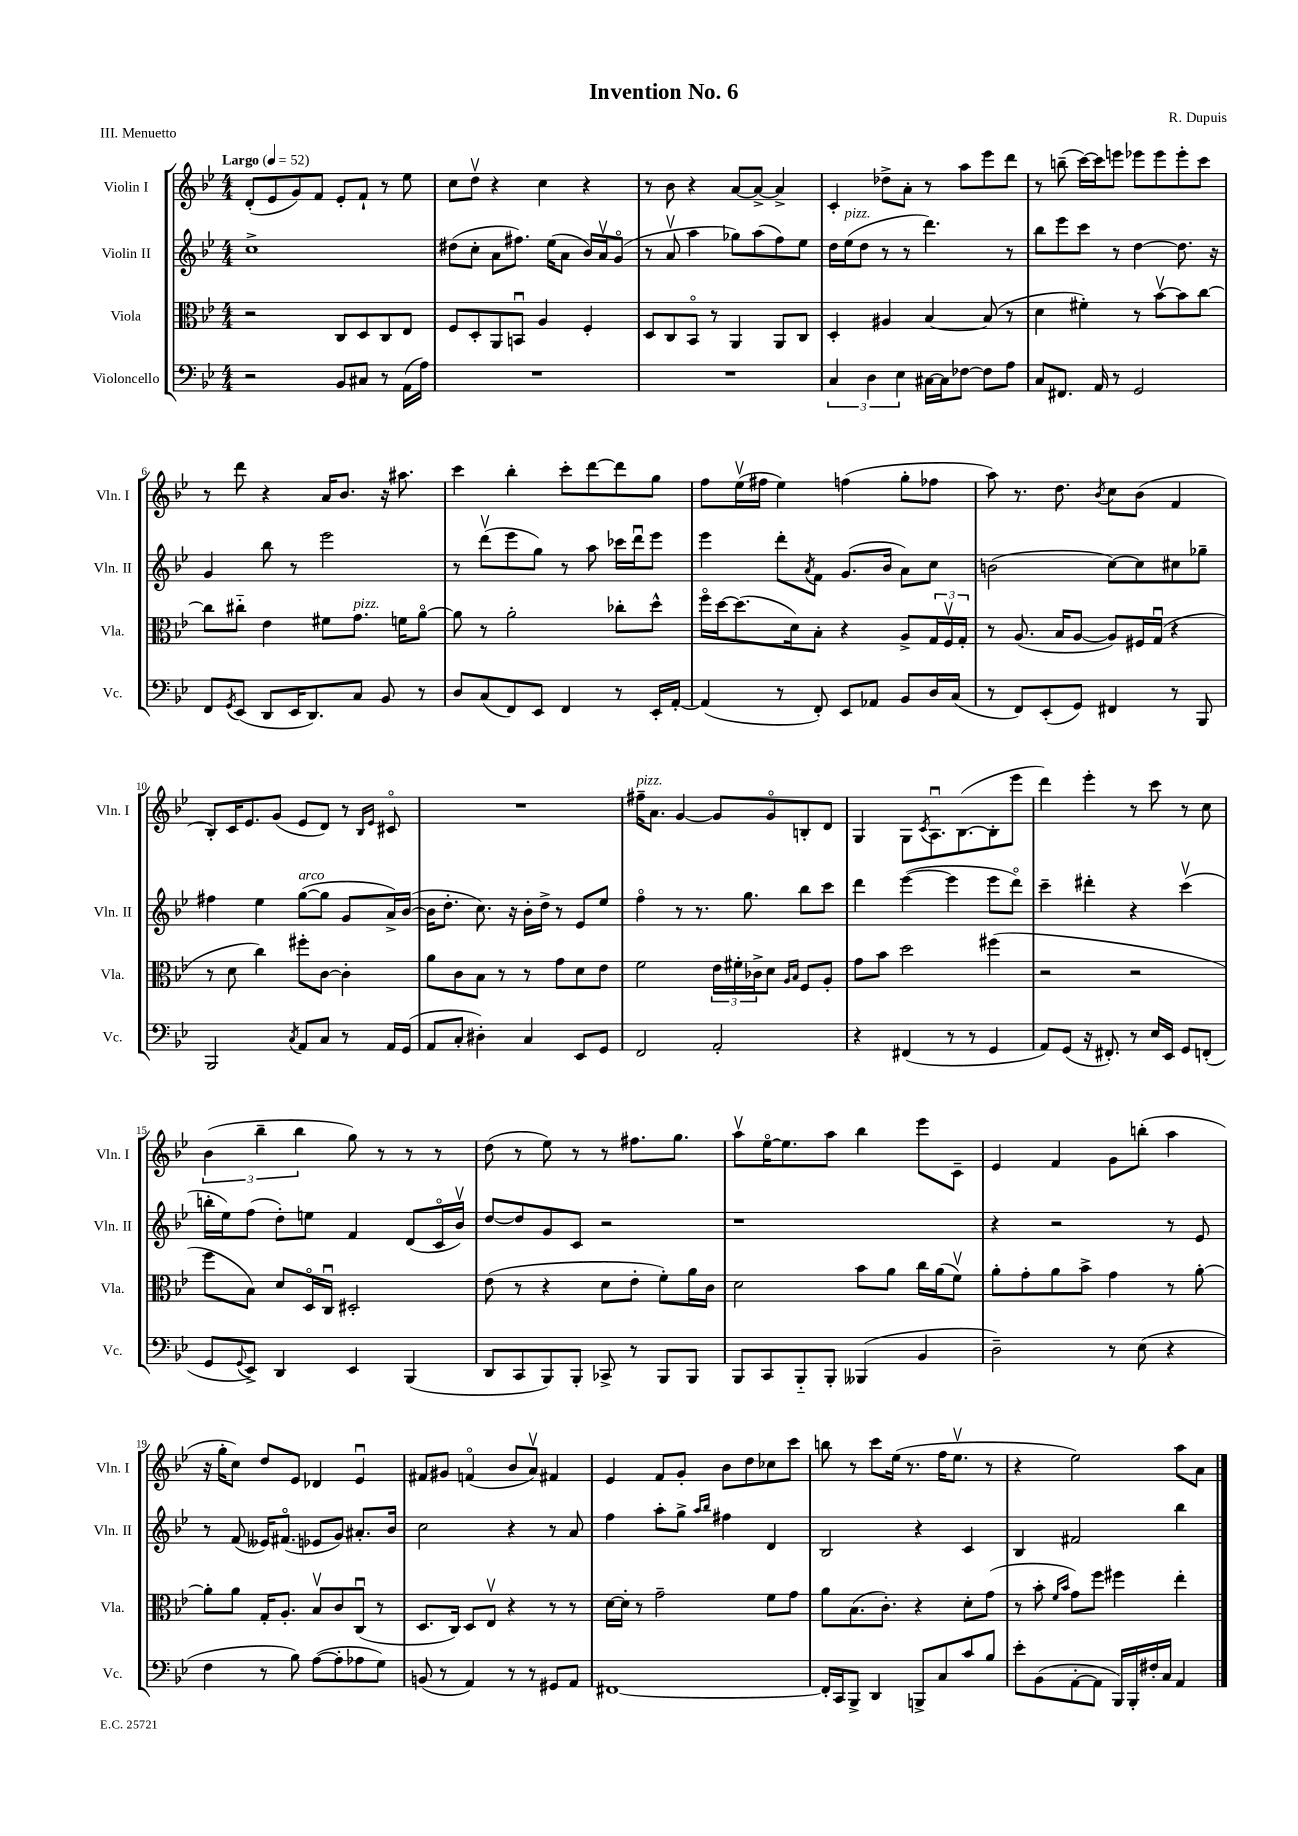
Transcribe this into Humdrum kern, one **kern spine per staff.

**kern	**kern	**kern	**kern
*staff4	*staff3	*staff2	*staff1
*clefF4	*clefC3	*clefG2	*clefG2
*k[b-e-]	*k[b-e-]	*k[b-e-]	*k[b-e-]
*M4/4	*M4/4	*M4/4	*M4/4
*MM52	*MM52	*MM52	*MM52
2r	2r	1cc^	(8d'
.	.	.	8e-
.	.	.	8g)
.	.	.	8f
8BB-	8C	.	8e-'
8C#	8D	.	8f`
8r	8C	.	8r
(16AA	8E-	.	8ee-
16A)	.	.	.
=	=	=	=
1r	8F	(8dd#	8cc
.	8D'	8cc'	8ddv
.	8AA	8a	4r
.	8BBu	8.ff#)	.
.	4A	.	4cc
.	.	(16ee-	.
.	.	8a	.
.	4F'	16b-)	4r
.	.	16av	.
.	.	(8go	.
=	=	=	=
1r	8D	8r	8r
.	8C	8av	8b-
.	8BB-o	4aa	4r
.	8r	.	.
.	4AA	8gg-)	[8a
.	.	(8aa	8a^_
.	8AA	8ff)	4a^]
.	8C	8ee-	.
=	=	=	=
6C	4D'	16dd	4c'
.	.	(16ee-	.
.	.	8dd	.
6D	.	.	.
.	4A#	8r	8dd-^
6E-	.	.	.
.	.	8r	8a'
[16C#	[4B-	4.ddd)	8r
16C#]	.	.	.
[8F-	.	.	8aa
8F-]	(8B-]	.	8eee-
8A	8r	8r	8ddd
=	=	=	=
8C	4d	8bb-	8r
8.FF#	.	8eee-	(8bb~
.	4f#')	8ccc	[16ccc)
16AA	.	.	16ccc]
8r	.	8r	8eee
2GG	8r	[4dd	8eee-
.	[8b-v	.	8eee-
.	8b-]	8.dd]	8eee-'
.	[8cc	.	8ccc
.	.	16r	.
=	=	=	=
8FF	8cc]	4g	8r
8qGG	.	.	.
(8EE-	8cc#'~	.	8ddd
8DD	4e-	8bb-	4r
16EE-	.	8r	.
8.DD)	.	.	.
.	8f#	2eee-	16a
.	.	.	8.b-
8C	8.g	.	.
8BB-	.	.	16r
.	16f	.	8.aa#
8r	[8ao	.	.
=	=	=	=
8D	8a]	8r	4ccc
(8C	8r	(8dddv	.
8FF)	2a'	8eee-	4bb-'
8EE-	.	8gg)	.
4FF	.	8r	8ccc'
.	.	8aa	[8ddd
8r	8cc-'	16ccc-	8ddd]
.	.	16dddu	.
16EE-'	8dd^^	8eee-	8gg
[16AA'	.	.	.
=	=	=	=
(4AA]	16ffo	4eee-	8ff
.	[16dd	.	.
.	(8.dd]	.	(16ee-v
.	.	.	16ff#
8r	.	8ddd'	4ee-)
.	16d)	.	.
.	.	8qa	.
8FF')	8B-'	8f	.
8EE-	4r	(8.g	(4ff
8AA-	.	.	.
.	.	16b-	.
8BB-	8A^	8a)	8gg'
16D	24G	8cc	8ff-
.	24Fv	.	.
(16C	.	.	.
.	24G'	.	.
=	=	=	=
8r	8r	(2b	8aa)
8FF)	(8.A	.	8.r
(8EE-'	.	.	.
.	16B-	.	8.dd
8GG)	[8A	.	.
.	.	.	8qb-
4FF#	8A])	[8cc)	8cc
.	16F#	8cc]	(8b-
.	(16Gu	.	.
8r	4r	8cc#	4f
8BBB-	.	8gg-~	.
=	=	=	=
2BBB-	8r	4ff#	8B-')
.	8d	.	16c
.	.	.	8.e-
.	4cc)	4ee-	.
.	.	.	(8g
8qC	.	.	.
8AA	8ff#'	([8gg	8e-
8C	[8c	8gg]	8d)
8r	4c']	8g	8r
.	.	.	16qqB-
.	.	.	16qqe-
16AA	.	16a^)	8c#o
(16GG	.	([16b-	.
=	=	=	=
8AA	8a	16b-]	1r
.	.	8.dd'	.
8C'	8c	.	.
4D#')	8B-	8.cc)	.
.	8r	.	.
.	.	16r	.
4C	8r	16b-'	.
.	.	16dd^	.
.	8g	8r	.
8EE-	8d	8e-	.
8GG	8e-	8ee-	.
=	=	=	=
2FF	2f	4ffo	16ff#~
.	.	.	8.a
.	.	8r	[4g
.	.	8.r	.
2AA'	24e-	.	8g]
.	24f#'	.	.
.	.	8.gg	.
.	24c-^	.	.
.	8d	.	8go
.	16qqA	.	.
.	16qqB-	.	.
.	8F	8bb-	8B'
.	8A'	8ccc	8d
=	=	=	=
4r	8g	4ddd	4G
.	8b-	.	.
(4FF#	2dd	([4eee-	8G
.	.	.	8qc
.	.	.	8.Au
8r	.	4eee-]	.
.	.	.	([8.B-
8r	.	.	.
4GG	(4ff#	8eee-	8B-']
.	.	8dddo)	8eee-
=	=	=	=
8AA)	2r	4ccc~	4ddd)
(8GG	.	.	.
16r	.	4ddd#'	4eee-'
8.FF#')	.	.	.
8r	2r	4r	8r
16E-	.	.	8ccc
16EE-	.	.	.
8GG	.	(4cccv	8r
(8FF'	.	.	8cc
=	=	=	=
8GG	8ff	16bb'	(6b-
.	.	16ee-)	.
8qqGG	.	.	.
8EE-^)	8B-)	(8ff	.
.	.	.	6bb-~
4DD	8d	8dd')	.
.	.	.	6bb-
.	16Do	8ee	.
.	16Cu	.	.
4EE-	2D#'	4f	8gg)
.	.	.	8r
(4BBB-	.	(8d	8r
.	.	16co	8r
.	.	16b-v)	.
=	=	=	=
8DD	(8e-	[8dd	(8dd
8CC	8r	8dd]	8r
8BBB-)	4r	8g	8ee-)
8BBB-'	.	8c	8r
8CC-^	8d	2r	8r
8r	8e-'	.	8.ff#
8BBB-	8f')	.	.
.	.	.	8.gg
8BBB-	16a	.	.
.	16c	.	.
=	=	=	=
8BBB-	2d	1r	8aav
8CC	.	.	[16ee-o
.	.	.	8.ee-]
8BBB-'~	.	.	.
8BBB-'	.	.	8aa
(4BBB--	8b-	.	4bb-
.	8a	.	.
4BB-	16cc	.	8eee-
.	(16a	.	.
.	8fv)	.	8c~
=	=	=	=
2D~)	8a'	4r	4e-
.	8g'	.	.
.	8a	2r	4f
.	8b-^	.	.
8r	4g	.	8g
(8E-	.	.	(8bb'
4r	8r	8r	4aa
.	[8a'	8e-	.
=	=	=	=
4F	8a']	8r	16r
.	.	.	16gg'
.	8a	(8f	8cc)
8r	16G'	16e--)	8dd
.	8.A'	(8.f#o	.
8B-)	.	.	8e-
([8A	8B-v	8e-	4d-
8A']	8c	8g)	.
8A-	(8Cu	8.a#'	4e-u
8G)	8r	.	.
.	.	16b-	.
=	=	=	=
(8BB	8.D	2cc	8f#
8r	.	.	8g#
.	16C)	.	.
4AA)	8D	.	(4fo
.	8E-v	.	.
8r	4r	4r	8b-
8r	.	.	8av)
8GG#	8r	8r	4f#
8AA	8r	8a	.
=	=	=	=
[1FF#	[16d	4ff	4e-
.	16d']	.	.
.	8r	.	.
.	2g~	8aa'	8f
.	.	8gg^	8g'
.	.	16qqaa	.
.	.	16qqbb-	.
.	.	4ff#	8b-
.	.	.	8dd
.	8f	4d	8cc-
.	8g	.	8ccc
=	=	=	=
16FF#']	8a	2B-	8bb
16CC	.	.	.
8BBB-^	(8.B-	.	8r
4DD	.	.	8ccc
.	8.c')	.	.
.	.	.	(16ee-
.	.	.	8.r
8BBB^	4r	4r	.
8C	.	.	16ff
.	.	.	8.ee-v
8c	8d'	4c	.
8B-	(8g	.	8r
=	=	=	=
8e-'	8r	4B-	4r
(8BB-	8b-'	.	.
.	16qqf	.	.
.	16qqb-	.	.
[8AA'	8g)	2f#	2ee-)
8AA]	8ff	.	.
16BBB-)	4ff#	.	.
16BBB-'	.	.	.
16F#'	.	.	.
16C	.	.	.
4AA	4ee-'	4bb-	8aa
.	.	.	8a
==	==	==	==
*-	*-	*-	*-
